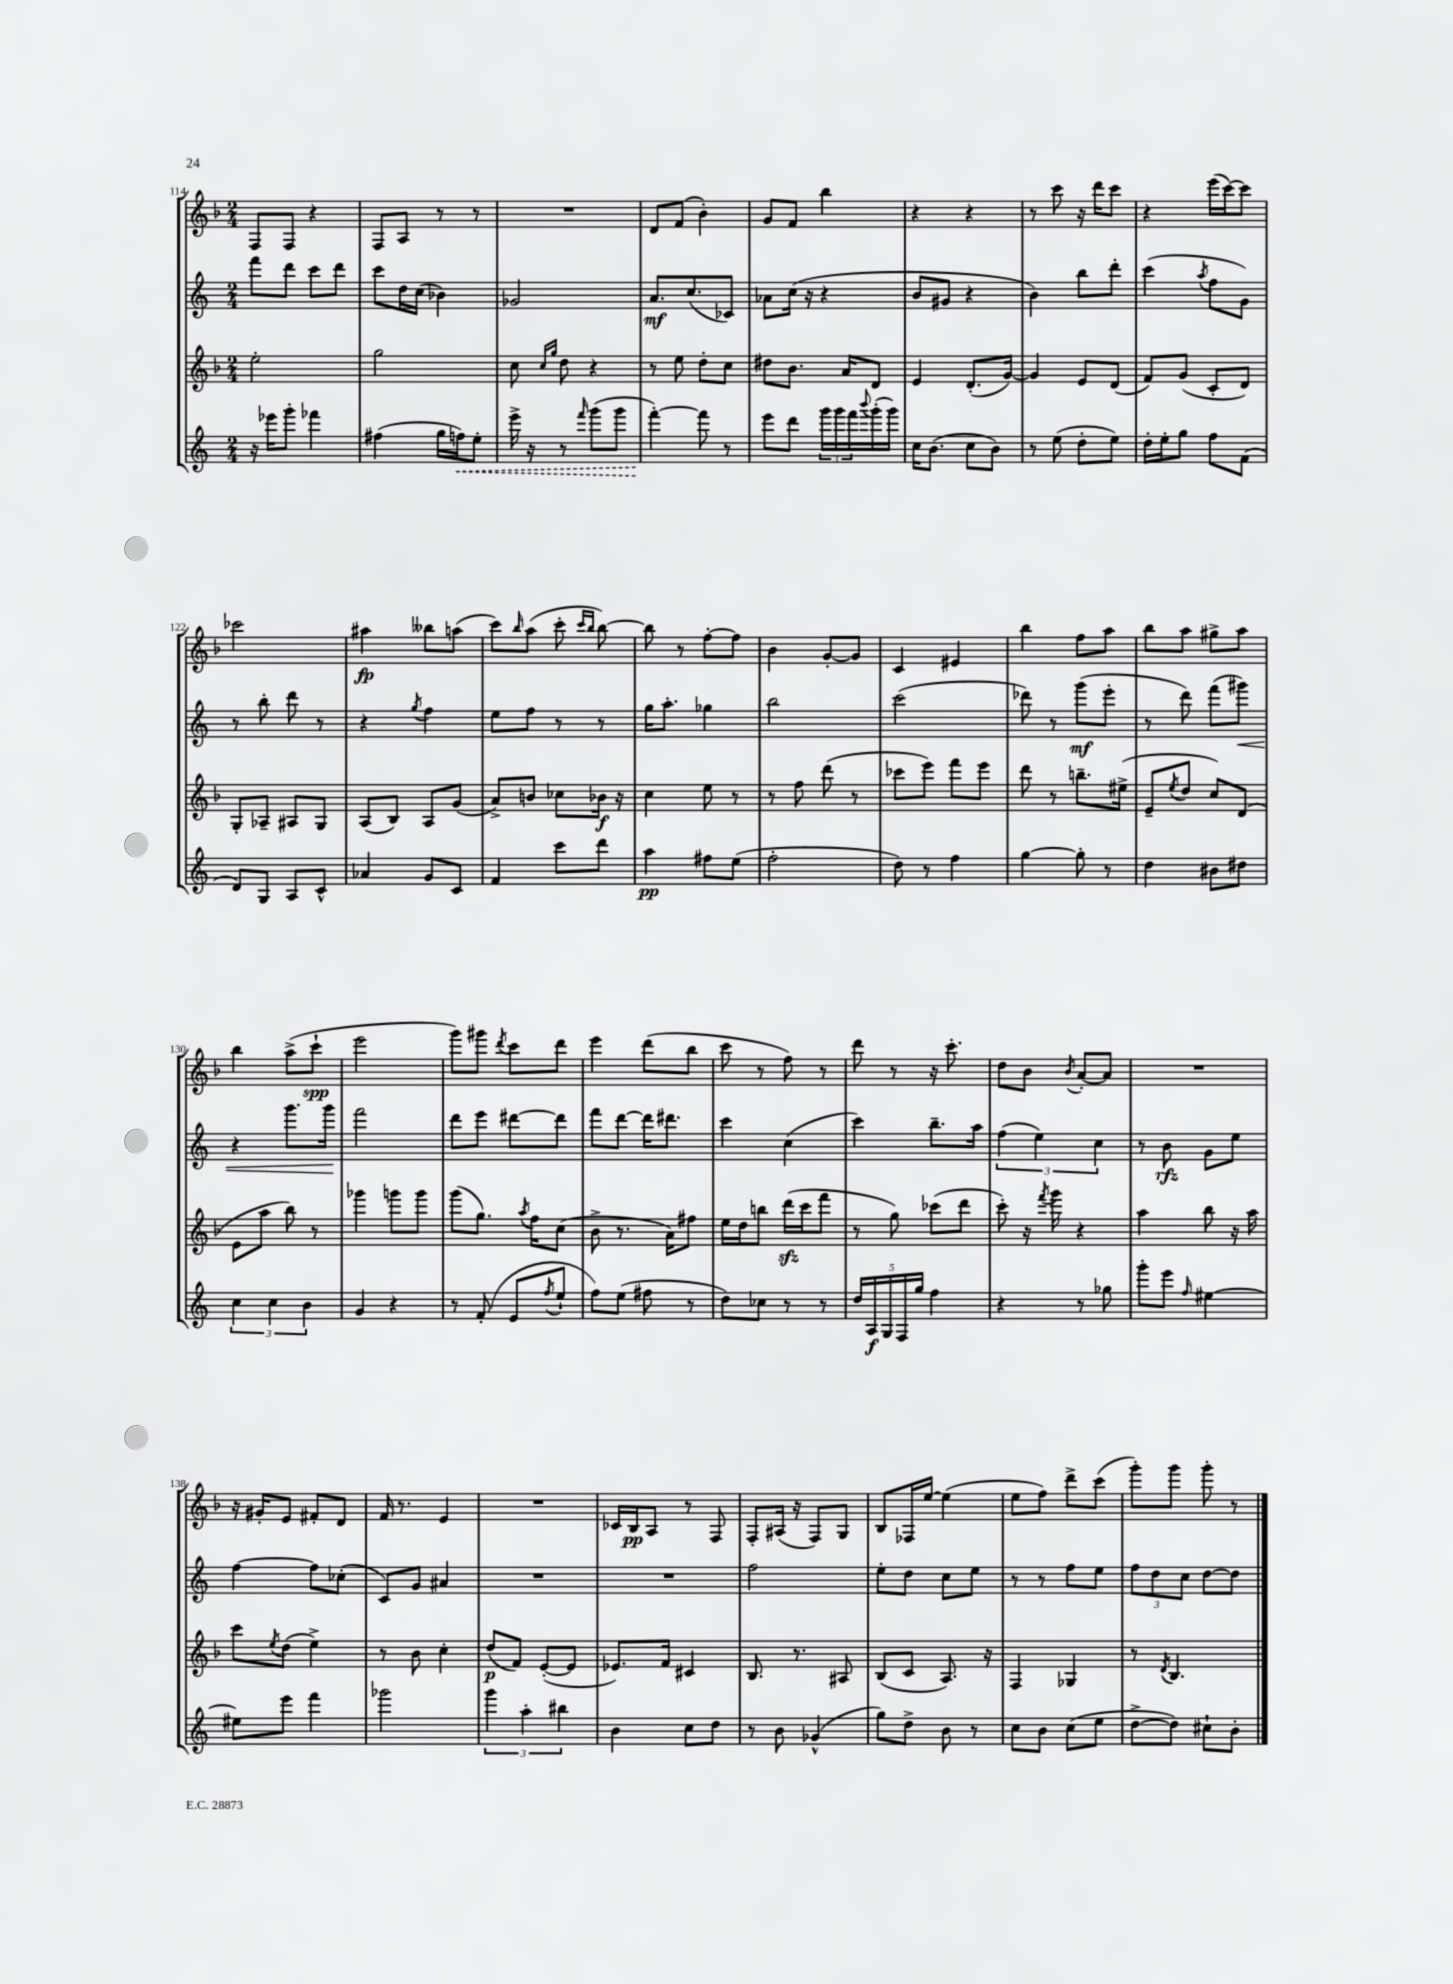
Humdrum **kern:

**kern	**dynam	**kern	**dynam	**kern	**dynam	**kern	**dynam
*part4	*part4	*part3	*part3	*part2	*part2	*part1	*part1
*staff4	*staff4	*staff3	*staff3	*staff2	*staff2	*staff1	*staff1
*clefG2	*	*clefG2	*	*clefG2	*	*clefG2	*
*k[]	*	*k[b-]	*	*k[]	*	*k[b-]	*
*M2/4	*	*M2/4	*	*M2/4	*	*M2/4	*
=114	=114	=114	=114	=114	=114	=114	=114
16r	.	2ee'\	.	8fff\L	.	8F/L	.
16eee-X\KL	.	.	.	.	.	.	.
8ggg'\J	.	.	.	8ddd\J	.	8F/J	.
4fff-X\	.	.	.	8ccc\L	.	4r	.
.	.	.	.	8ddd\J	.	.	.
=115	=115	=115	=115	=115	=115	=115	=115
(4ff#X\	.	2gg\	.	8ccc\L	.	8F/L	.
.	.	.	.	16dd\L	.	8A/J	.
.	.	.	.	(16cc\JJ	.	.	.
16gg\LL	.	.	.	4b-X\)	.	8r	.
!	!LO:HP:b	!	!	!	!	!	!
16ffn\J)	<	.	.	.	.	.	.
8ee'\J	.	.	.	.	.	8r	.
=116	=116	=116	=116	=116	=116	=116	=116
16eee^\	.	8cc\	.	2g-X/	.	2r	.
16r	.	.	.	.	.	.	.
.	.	16qqcc/LL	.	.	.	.	.
.	.	16qqgg/JJ	.	.	.	.	.
8r	.	8dd\	.	.	.	.	.
16qqfff/	.	.	.	.	.	.	.
(8ggg\L	.	4r	.	.	.	.	.
8ggg\J	.	.	.	.	.	.	.
=117	=117	=117	=117	=117	=117	=117	=117
[4fff'\)	.	8r	.	8.a/L	mf	8d/L	.
.	.	8ee\	.	.	.	(8f/J	.
.	.	.	.	(8.cc/	.	.	.
8fff\]	[	8dd'\L	.	.	.	4b-'\)	.
8r	.	8cc\J	.	8c-X/J)	.	.	.
=118	=118	=118	=118	=118	=118	=118	=118
8eee\L	.	8dd#X\L	.	8a-X\L	.	8g/L	.
8ddd\J	.	8.b-\J	.	(16cc\Jk	.	8f/J	.
.	.	.	.	16r	.	.	.
24ggg\LL	.	.	.	4r	.	4bb-\	.
24ggg\	.	.	.	.	.	.	.
.	.	16a/KL	.	.	.	.	.
24fff\	.	.	.	.	.	.	.
8qqbbb/	.	.	.	.	.	.	.
(16ggg'\	.	8d/J	.	.	.	.	.
16ggg\JJ)	.	.	.	.	.	.	.
=119	=119	=119	=119	=119	=119	=119	=119
16cc\KL	.	4e/	.	8b/L	.	4r	.
(8.b\J	.	.	.	.	.	.	.
.	.	.	.	8g#X/J	.	.	.
8cc\L	.	(8.d'/L	.	4r	.	4r	.
8b\J)	.	.	.	.	.	.	.
.	.	[16g/Jk)	.	.	.	.	.
=120	=120	=120	=120	=120	=120	=120	=120
8r	.	4g/]	.	4b\)	.	8r	.
(8ee\	.	.	.	.	.	8ccc\	.
8dd'\L	.	8e/L	.	8bb\L	.	16r	.
.	.	.	.	.	.	16ddd\KL	.
8ee\J)	.	(8d/J	.	8ddd'\J	.	8ccc\J	.
=121	=121	=121	=121	=121	=121	=121	=121
16dd'\LL	.	8f/L)	.	(4ccc\	.	4r	.
16ee'\J	.	.	.	.	.	.	.
8gg\J	.	(8g/J	.	.	.	.	.
.	.	.	.	8qaa/	.	.	.
8ff\L	.	8c'/L	.	8ff\L	.	(16eee\LL	.
.	.	.	.	.	.	[16ccc\J)	.
(8f\J	.	8d/J)	.	8g\J)	.	8ccc\J]	.
!!LO:LB:g=z
=122	=122	=122	=122	=122	=122	=122	=122
8d/L)	.	8G'/L	.	8r	.	2ccc-X\	.
8G/J	.	8A-X~/J	.	8bb'\	.	.	.
8A/L	.	8A#X/L	.	8ddd\	.	.	.
8c^^/J	.	8G/J	.	8r	.	.	.
=123	=123	=123	=123	=123	=123	=123	=123
4a-X/	.	(8A/L	.	4r	.	4aa#X\	fp
.	.	8B-/J)	.	.	.	.	.
.	.	.	.	8qgg/	.	.	.
8g/L	.	8A/L	.	4ff\	.	8bb--X\L	.
8c/J	.	(8g/J	.	.	.	(8aan\J	.
=124	=124	=124	=124	=124	=124	=124	=124
4f/	.	8a^/L)	.	8ee\L	.	8ccc\L)	.
.	.	.	.	.	.	16qqbb-/	.
.	.	8bn/J	.	8ff\J	.	(8aa\J	.
8ccc\L	.	8cc-X\L	.	8r	.	8ccc'\	.
.	.	.	.	.	.	16qqccc/LL	.
.	.	.	.	.	.	16qqbb-/JJ	.
8ddd\J	.	16b-X\Jk	f	8r	.	[8bb-\)	.
.	.	16r	.	.	.	.	.
=125	=125	=125	=125	=125	=125	=125	=125
4aa\	pp	4cc\	.	16gg\KL	.	8bb-\]	.
.	.	.	.	8.aa'\J	.	.	.
.	.	.	.	.	.	8r	.
8ff#X\L	.	8ee\	.	4gg-X\	.	[8ff'\L	.
(8ee\J	.	8r	.	.	.	8ff\J]	.
=126	=126	=126	=126	=126	=126	=126	=126
2ff'\	.	8r	.	2bb\	.	4b-\	.
.	.	8ff\	.	.	.	.	.
.	.	(8ddd\	.	.	.	[8g'/L	.
.	.	8r	.	.	.	8g/J]	.
=127	=127	=127	=127	=127	=127	=127	=127
8dd\)	.	8ccc-X\L	.	(2ccc\	.	4c/	.
8r	.	8eee\J)	.	.	.	.	.
4ff\	.	8fff\L	.	.	.	4e#X/	.
.	.	8eee\J	.	.	.	.	.
=128	=128	=128	=128	=128	=128	=128	=128
[4gg\	.	8ddd\	.	8ddd-X\)	.	4bb-\	.
.	.	8r	.	8r	.	.	.
8gg'\]	.	8.bbn~\L	.	(8ggg\L	mf	8ff\L	.
8r	.	.	.	8eee'\J	.	8aa\J	.
.	.	(16ee#X^\Jk	.	.	.	.	.
=129	=129	=129	=129	=129	=129	=129	=129
4dd\	.	8e~/L	.	8r	.	8bb-\L	.
.	.	8qee/	.	.	.	.	.
.	.	8dd/J	.	8ddd\)	.	8aa\J	.
8b#X\L	.	8cc/L)	.	(8fff\L	.	8gg#X^\L	.
!	!	!	!	!	!LO:HP:b	!	!
8dd#X\J	.	(8d/J	.	8ggg#X\J)	<	8aa\J	.
!!LO:LB:g=z
=130	=130	=130	=130	=130	=130	=130	=130
6cc\	.	8e\L	.	4r	.	4bb-\	.
.	.	8aa\J	.	.	.	.	.
6cc\	.	.	.	.	.	.	.
.	.	8bb-\)	.	8.ggg\L	.	(8aa^\L	.
6b\	.	.	.	.	.	.	.
.	.	8r	.	.	.	8ccc`\J	spp
.	.	.	.	16ggg\Jk	.	.	.
.	.	.	.	.	[	.	.
=131	=131	=131	=131	=131	=131	=131	=131
4g/	.	4ggg-X\	.	2fff\	.	2eee\	.
4r	.	8gggn\L	.	.	.	.	.
.	.	8ggg\J	.	.	.	.	.
=132	=132	=132	=132	=132	=132	=132	=132
8r	.	(8ggg\L	.	8ddd\L	.	8ggg\L)	.
(8f'/	.	8.gg\J)	.	8eee\J	.	8ggg#X\J	.
.	.	.	.	.	.	8qddd/	.
8e/L	.	.	.	[8ddd#X\L	.	8ccc\L	.
.	.	8qaa/	.	.	.	.	.
.	.	16ff\KL	.	.	.	.	.
8qff/	.	.	.	.	.	.	.
8ee`/J	.	(8cc\J	.	8ddd#\J]	.	8ddd\J	.
=133	=133	=133	=133	=133	=133	=133	=133
8ff\L)	.	8b-^\	.	8fff\L	.	4eee\	.
(8ee\J	.	8.r	.	[8ddd\J	.	.	.
8ff#X\	.	.	.	16ddd\KL]	.	(8ddd\L	.
.	.	16a\KL)	.	8.ddd#X\J	.	.	.
8r	.	8ff#X\J	.	.	.	8bb-\J	.
=134	=134	=134	=134	=134	=134	=134	=134
8dd\L)	.	16ee\LL	.	4ccc\	.	8ccc\	.
.	.	16dd\J	.	.	.	.	.
8cc-X\J	.	8bbn\J	.	.	.	8r	.
8r	.	(16dddzz\LL	.	(4cc\	.	8ff\)	.
.	.	16ccc\J	.	.	.	.	.
8r	.	8fff\J	.	.	.	8r	.
=135	=135	=135	=135	=135	=135	=135	=135
20dd/LL	.	8r	.	4ccc\)	.	8ddd\	.
20A/	f	.	.	.	.	.	.
20G/	.	.	.	.	.	.	.
.	.	8gg\)	.	.	.	8r	.
20F/	.	.	.	.	.	.	.
20gg/JJ	.	.	.	.	.	.	.
4ff\	.	(8ccc-X\L	.	8.bb~\L	.	16r	.
.	.	.	.	.	.	8.ccc'\	.
.	.	8ddd\J	.	.	.	.	.
.	.	.	.	16aa\Jk	.	.	.
=136	=136	=136	=136	=136	=136	=136	=136
4r	.	8ccc'\)	.	(6ff\	.	8dd\L	.
.	.	16r	.	.	.	8b-\J	.
.	.	.	.	6ee\)	.	.	.
.	.	8qfff/	.	.	.	.	.
.	.	16ggg\	.	.	.	.	.
.	.	.	.	.	.	8qb-/	.
8r	.	4r	.	.	.	[8a'/L	.
.	.	.	.	6cc\	.	.	.
8gg-X\	.	.	.	.	.	8a/J]	.
=137	=137	=137	=137	=137	=137	=137	=137
8ggg'\L	.	4aa\	.	8r	.	2r	.
8eee\J	.	.	.	8b\	rfz	.	.
16qqff/	.	.	.	.	.	.	.
[4ee#X\	.	8bb-\	.	8g\L	.	.	.
.	.	16r	.	8ee\J	.	.	.
.	.	16aa\	.	.	.	.	.
!!LO:LB:g=z
=138	=138	=138	=138	=138	=138	=138	=138
8ee#X\L]	.	8ccc\L	.	[4ff\	.	16r	.
.	.	.	.	.	.	16g#X'/KL	.
.	.	8qee/	.	.	.	.	.
8eee\J	.	(8dd\J	.	.	.	8e/J	.
4fff\	.	4ee^\)	.	8ff\L]	.	8f#X'/L	.
.	.	.	.	(8cc-X'\J	.	8d/J	.
=139	=139	=139	=139	=139	=139	=139	=139
2ggg-X\	.	8r	.	8c/L)	.	16f/	.
.	.	.	.	.	.	8.r	.
.	.	8b-\	.	8g/J	.	.	.
.	.	4cc'\	.	4a#X/	.	4e/	.
=140	=140	=140	=140	=140	=140	=140	=140
6ggg\	.	(8dd/L	p	2r	.	2r	.
.	.	8f/J)	.	.	.	.	.
6aa'\	.	.	.	.	.	.	.
.	.	([8e'/L	.	.	.	.	.
6bb#X\	.	.	.	.	.	.	.
.	.	8e/J]	.	.	.	.	.
=141	=141	=141	=141	=141	=141	=141	=141
4b\	.	8.e-X/L)	.	2r	.	16c-X/LL	.
.	.	.	.	.	.	16B-/J	pp
.	.	.	.	.	.	8A/J	.
.	.	16f/Jk	.	.	.	.	.
8cc\L	.	4c#X/	.	.	.	8r	.
8dd\J	.	.	.	.	.	8F/	.
=142	=142	=142	=142	=142	=142	=142	=142
8r	.	8.B-/	.	2ff\	.	8F'/L	.
8b\	.	.	.	.	.	(16A#X/Jk	.
.	.	8.r	.	.	.	16r	.
(4g-X^^/	.	.	.	.	.	8F/L)	.
.	.	8A#X/	.	.	.	8G/J	.
=143	=143	=143	=143	=143	=143	=143	=143
8gg\L)	.	(8B-/L	.	8ee'\L	.	8B-/L	.
8dd^\J	.	8c/J	.	8dd\J	.	16F-X/L	.
.	.	.	.	.	.	[16ee/JJ	.
8b\	.	8.A/)	.	8cc\L	.	(4ee\]	.
8r	.	.	.	8ee\J	.	.	.
.	.	16r	.	.	.	.	.
=144	=144	=144	=144	=144	=144	=144	=144
8cc\L	.	4F/	.	8r	.	8ee\L	.
8b\J	.	.	.	8r	.	8ff\J)	.
(8cc\L	.	4G-X/	.	8ff\L	.	8ddd^\L	.
8ee\J	.	.	.	8ee\J	.	(8ccc\J	.
=145	=145	=145	=145	=145	=145	=145	=145
[8dd^\L	.	8r	.	12ff\L	.	8ggg'\L)	.
.	.	.	.	12dd\	.	.	.
.	.	8qd/	.	.	.	.	.
8dd\J])	.	4.B-/	.	.	.	8ggg\J	.
.	.	.	.	12cc\J	.	.	.
8cc#X`\L	.	.	.	[8dd\L	.	8ggg'\	.
8b'\J	.	.	.	8dd\J]	.	8r	.
==	==	==	==	==	==	==	==
*-	*-	*-	*-	*-	*-	*-	*-
